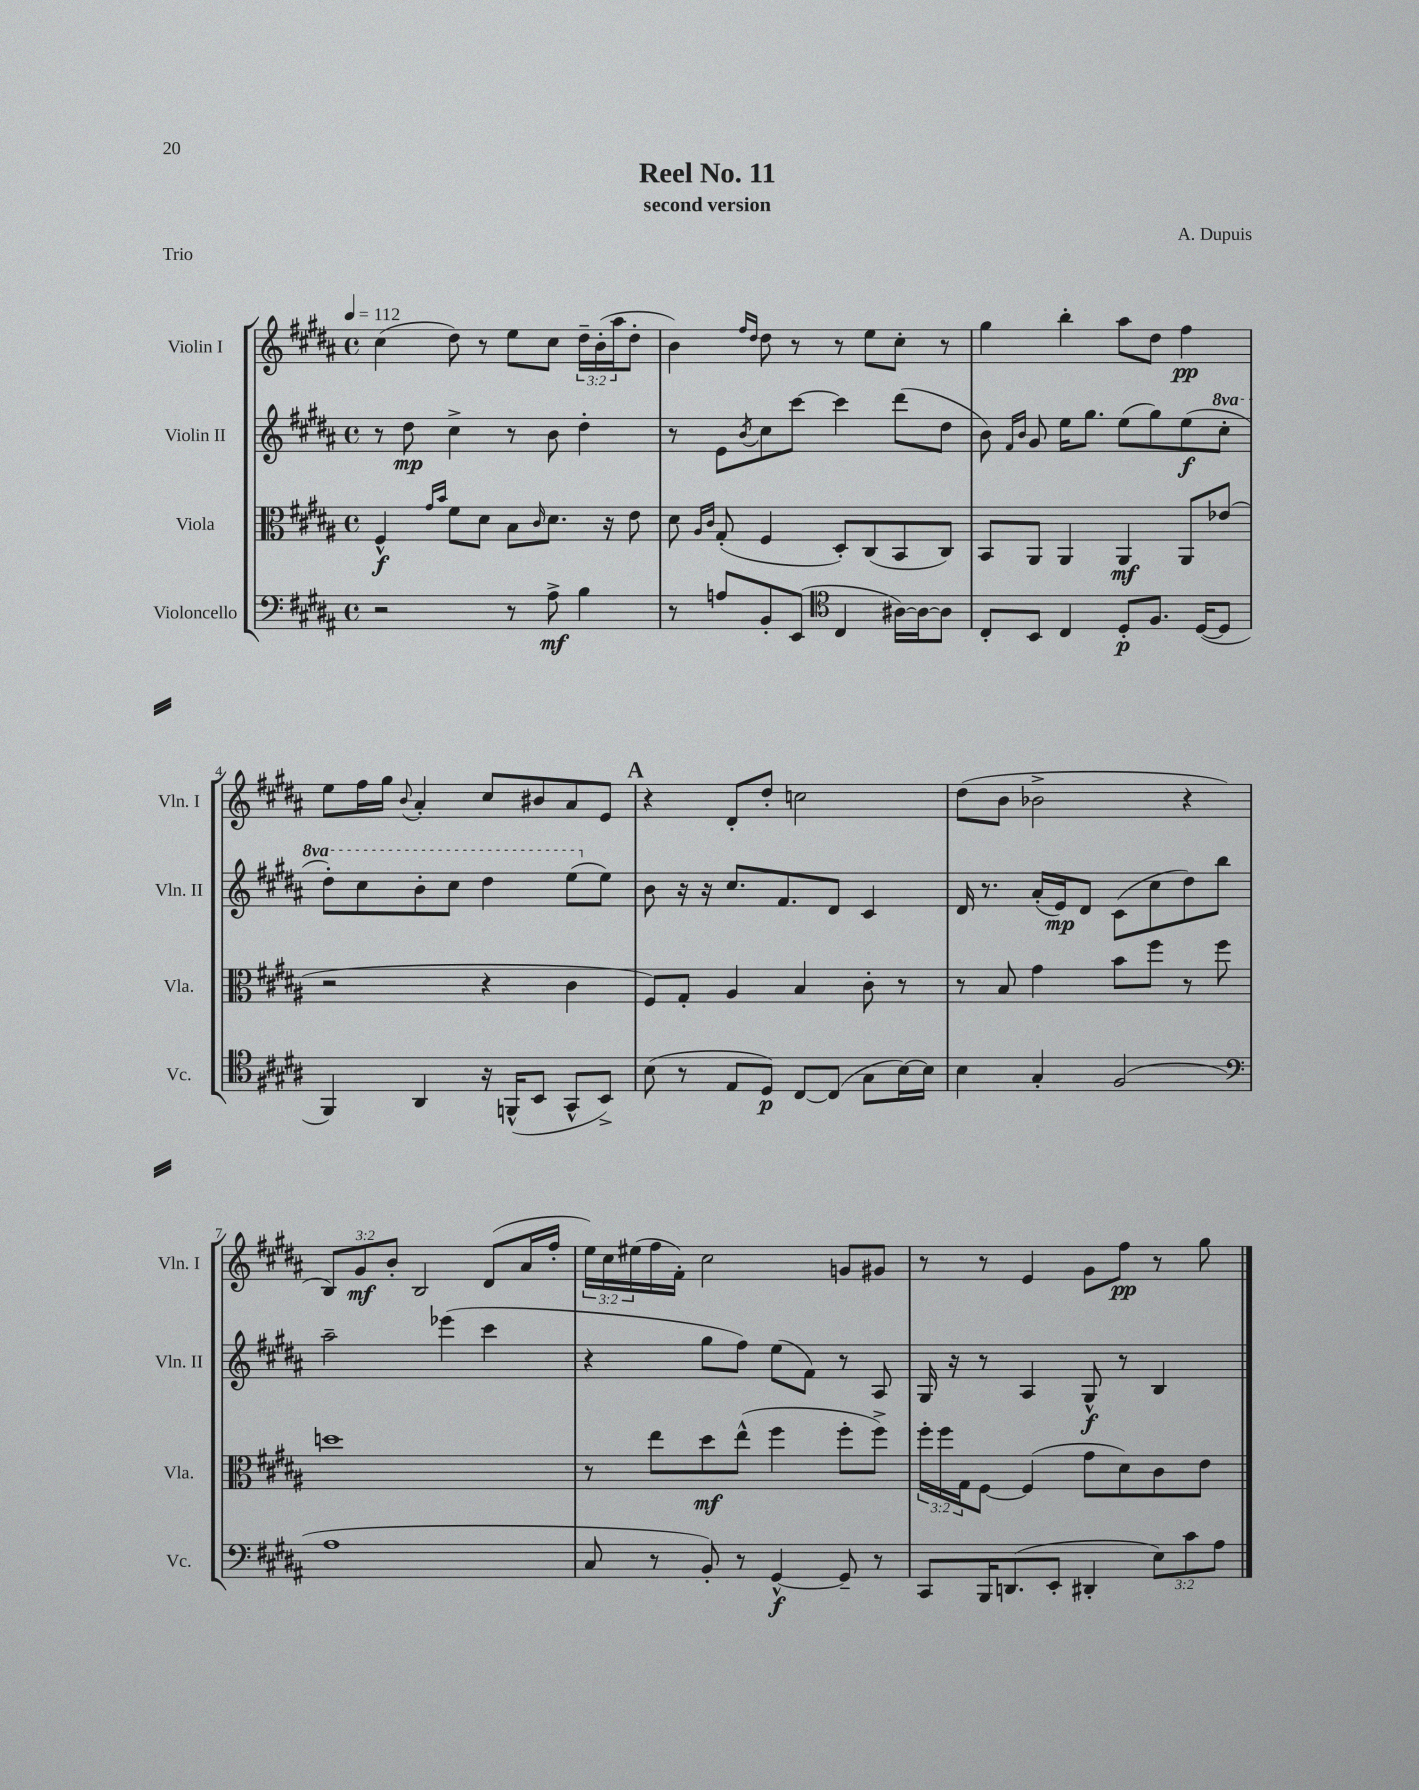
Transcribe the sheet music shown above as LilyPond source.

\header { title = "Reel No. 11" composer = "A. Dupuis" subtitle = "second version" piece = "Trio" }
<<
\new StaffGroup <<
\new Staff = "s0" \with { instrumentName = "Violin I" shortInstrumentName = "Vln. I" } {
    \clef treble \key b \major \defaultTimeSignature \time 4/4 \override Staff.TupletNumber.text = #tuplet-number::calc-fraction-text \tempo 4 = 112
    cis''4( dis''8) r8 e''8 cis''8 \tuplet 3/2 { dis''16-- b'16-.( ais''16 } dis''8-. |
    b'4) \grace { fis''16 dis''16 } dis''8 r8 r8 e''8 cis''8-. r8 |
    gis''4 b''4-. ais''8 dis''8 fis''4\pp |
    e''8 fis''16 gis''16 \appoggiatura { b'8 } ais'4-. cis''8 bis'8 ais'8 e'8 |
    \mark \markup { \bold "A" } r4 dis'8-. dis''8-. c''2 |
    dis''8( b'8 bes'2-> r4 |
    \tuplet 3/2 { b8) gis'8\mf b'8-. } b2 dis'8( ais'16 fis''16-. |
    \tuplet 3/2 { e''16) cis''16 eis''16( } fis''16 fis'16-.) cis''2 g'8 gis'8 |
    r8 r8 e'4 gis'8 fis''8\pp r8 gis''8 \bar "|." |
}
\new Staff = "s1" \with { instrumentName = "Violin II" shortInstrumentName = "Vln. II" } {
    \clef treble \key b \major \defaultTimeSignature \time 4/4 \set Staff.ottavationMarkups = #ottavation-simple-ordinals
    r8 dis''8\mp cis''4-> r8 b'8 dis''4-. |
    r8 e'8 \acciaccatura { b'8 } cis''8 cis'''8~ cis'''4 dis'''8( dis''8 |
    b'8) \grace { fis'16 b'16 } gis'8 e''16 gis''8. e''8( gis''8) e''8\f( \ottava #1 cis'''8-. |
    dis'''8-.) cis'''8 b''8-. cis'''8 dis'''4 e'''8( \ottava #0 e''8) |
    \mark \markup { \bold "A" } b'8 r16 r16 cis''8. fis'8. dis'8 cis'4 |
    dis'16 r8. ais'16-.( e'16\mp) dis'8 cis'8( cis''8 dis''8) b''8 |
    ais''2-- ees'''4( cis'''4 |
    r4 gis''8 fis''8) e''8( fis'8) r8 ais8 |
    gis16 r16 r8 ais4 gis8-^\f r8 b4 \bar "|." |
}
\new Staff = "s2" \with { instrumentName = "Viola" shortInstrumentName = "Vla." } {
    \clef alto \key b \major \defaultTimeSignature \time 4/4 \override Staff.TupletNumber.text = #tuplet-number::calc-fraction-text
    fis4-^\f \grace { gis'16 b'16 } fis'8 dis'8 b8 \grace { cis'16 } dis'8. r16 e'8 |
    dis'8 \grace { ais16 cis'16 } gis8-.( fis4 dis8-.) cis8( b,8 cis8) |
    b,8 ais,8 ais,4 ais,4\mf ais,8 ees'8( |
    r2 r4 cis'4 |
    \mark \markup { \bold "A" } fis8) gis8-. ais4 b4 cis'8-. r8 |
    r8 b8 gis'4 b'8 fis''8 r8 fis''8 |
    d''1 |
    r8 e''8 dis''8\mf e''8-^( fis''4 fis''8-. fis''8->) |
    \tuplet 3/2 { fis''16-. fis''16 gis16 } fis8~ fis4( gis'8 dis'8) cis'8 e'8 \bar "|." |
}
\new Staff = "s3" \with { instrumentName = "Violoncello" shortInstrumentName = "Vc." } {
    \clef bass \key b \major \defaultTimeSignature \time 4/4 \override Staff.TupletNumber.text = #tuplet-number::calc-fraction-text
    r2 r8 ais8->\mf b4 |
    r8 a8 b,8-. e,8( \clef tenor cis4 ais16~) ais16~ ais8 |
    cis8-. b,8 cis4 dis8-.\p fis8. dis16~( dis8 |
    fis,4) ais,4 r16 f,16-^( b,8 gis,8-^ b,8->) |
    \mark \markup { \bold "A" } b8( r8 e8 dis8\p) cis8~ cis8( gis8 b16~) b16 |
    b4 gis4-. fis2( |
    \clef bass ais1 |
    cis8 r8 b,8-.) r8 gis,4~-^\f gis,8-- r8 |
    cis,8 b,,16 d,8.( e,8-. dis,4-. \tuplet 3/2 { e8) cis'8 ais8 } \bar "|." |
}
>>
>>
